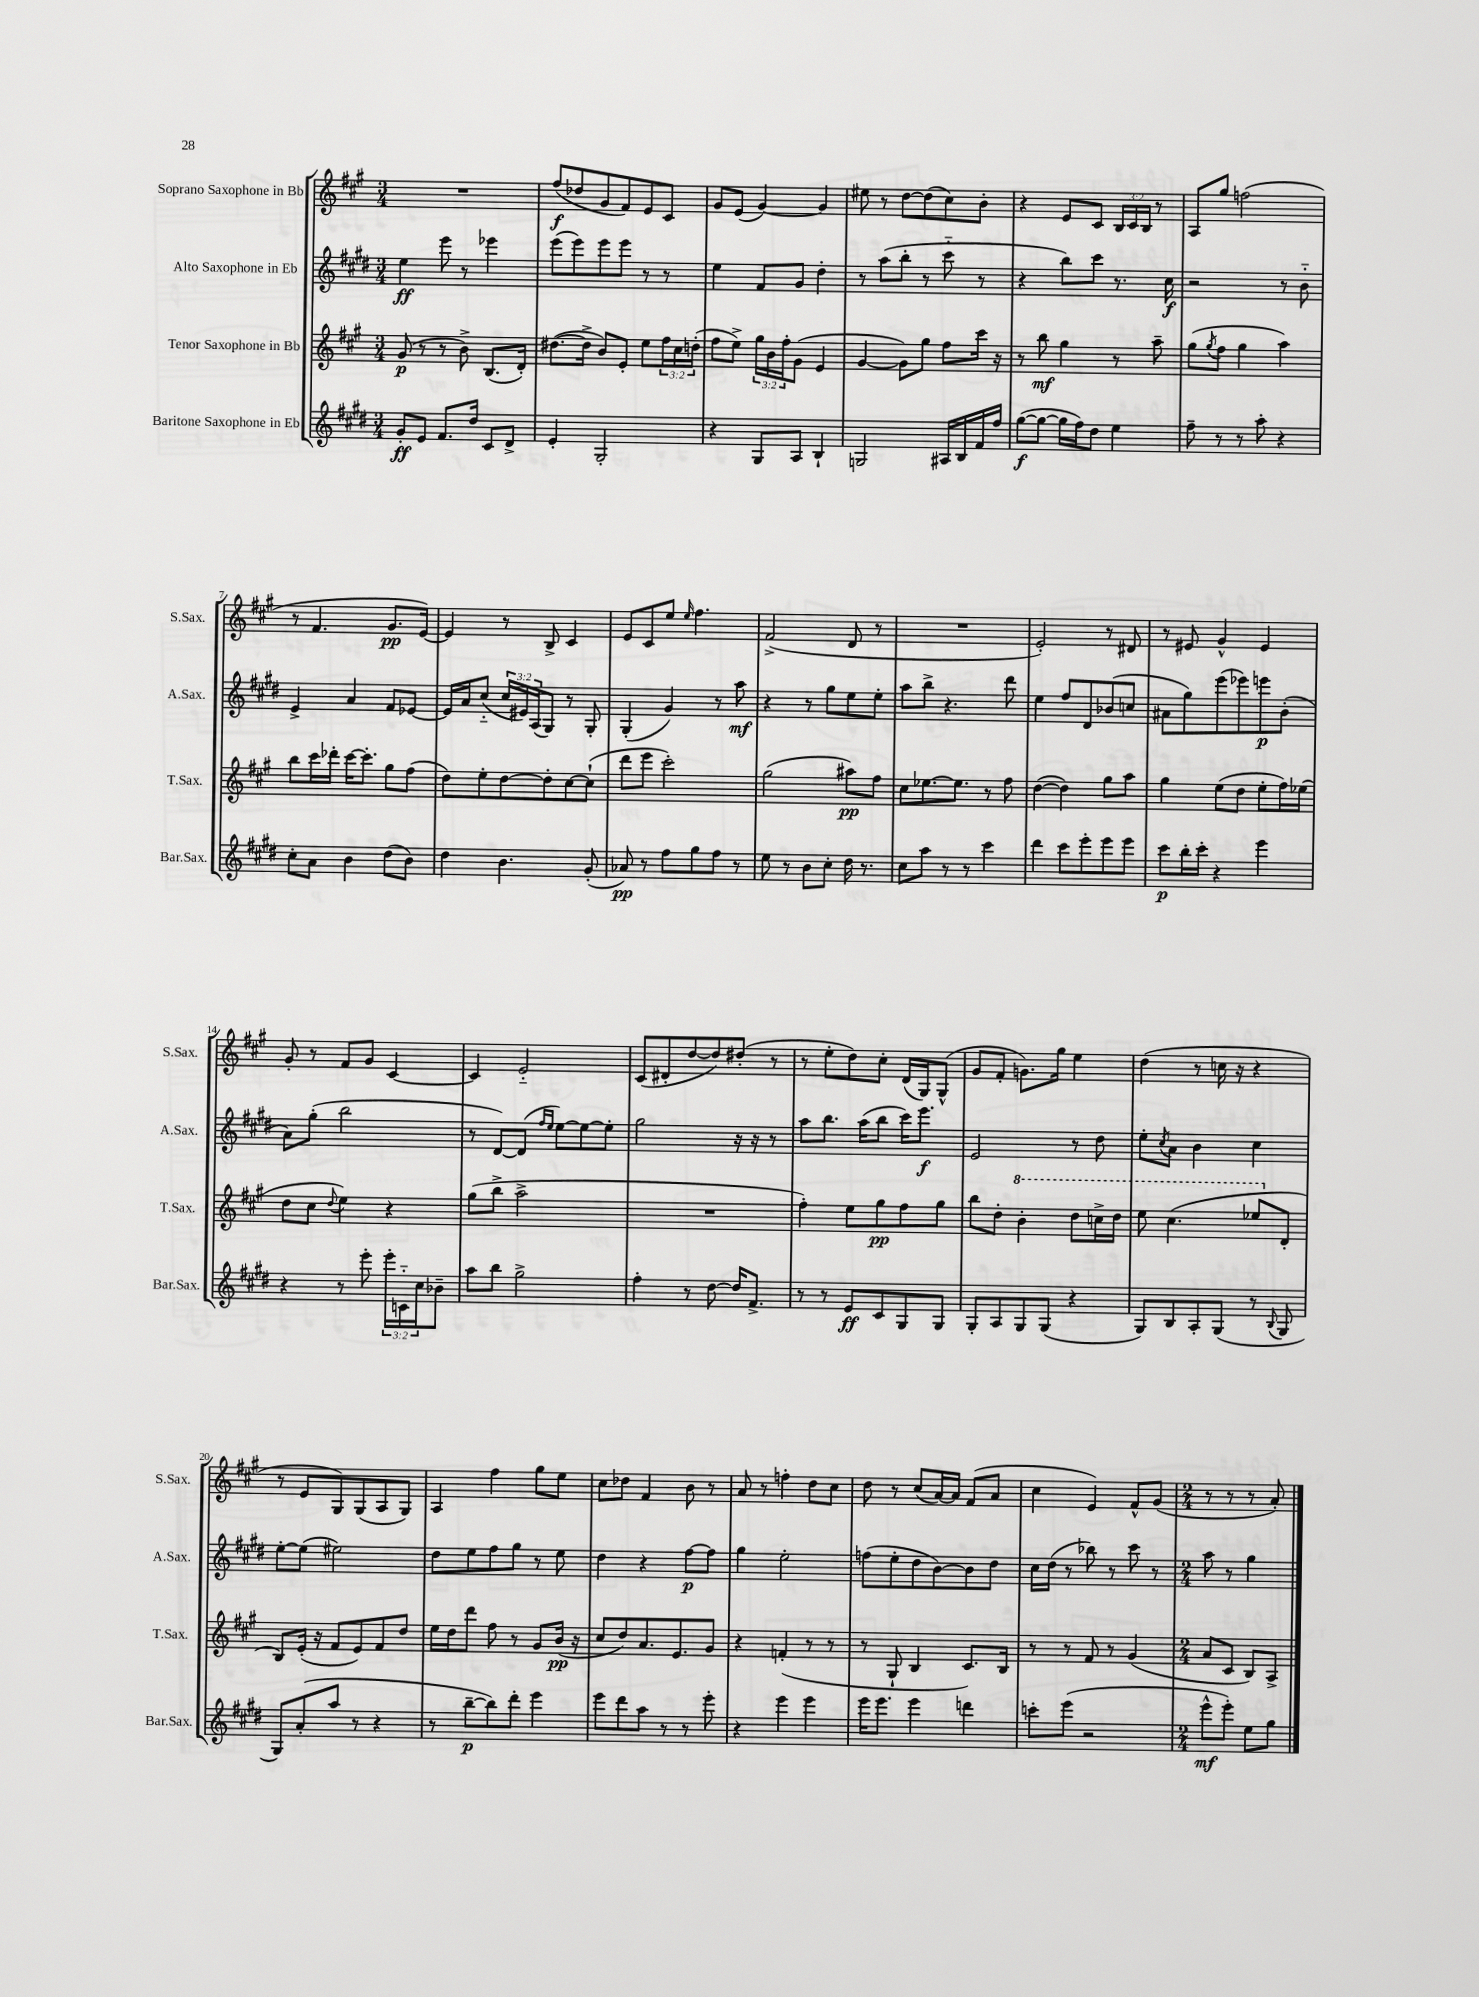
<<
\new StaffGroup <<
\new Staff = "s0" \with { instrumentName = "Soprano Saxophone in Bb" shortInstrumentName = "S.Sax." } {
    \clef treble \key a \major \numericTimeSignature \time 3/4 \override Staff.TupletNumber.text = #tuplet-number::calc-fraction-text
    R2. |
    fis''8\f( des''8 gis'8 fis'8) e'8 cis'8 |
    gis'8 e'8( gis'4~) gis'4 |
    eis''8 r8 d''8~ d''8( cis''8) b'8-. |
    r4 e'8 cis'8 \tuplet 3/2 { b16 cis'16 b16 } r8 |
    a8 gis''8 f''2( |
    r8 fis'4. gis'8.\pp e'16~) |
    e'4 r8 b8-> cis'4 |
    e'8 cis'8 e''8 \grace { e''16 } fis''4. |
    fis'2->( d'8 r8 |
    R2. |
    e'2-.) r8 dis'8 |
    r8 eis'8 gis'4-^ eis'4 |
    gis'8-. r8 fis'8 gis'8 cis'4~ |
    cis'4 e'2-_ |
    cis'8( dis'8-. d''8~ d''8) dis''8-.( r8 |
    r8 e''8-. d''8) cis''8-. d'16( gis16) gis8-^( |
    gis'8 fis'8-. g'8.) gis''16 e''4 |
    d''4( r8 c''16 r16 r4 |
    r8 e'8 gis8) gis8( a8 gis8) |
    a4 fis''4 gis''8 e''8 |
    cis''8 des''8 fis'4 b'8 r8 |
    a'8 r8 f''4-. d''8 cis''8 |
    d''8 r8 cis''8( a'16~) a'16 fis'8( a'8 |
    cis''4 e'4) fis'8-^ gis'8( |
    \numericTimeSignature \time 2/4 r8 r8 r8 a'8-.) \bar "|." |
}
\new Staff = "s1" \with { instrumentName = "Alto Saxophone in Eb" shortInstrumentName = "A.Sax." } {
    \clef treble \key e \major \numericTimeSignature \time 3/4 \override Staff.TupletNumber.text = #tuplet-number::calc-fraction-text
    e''4\ff e'''8 r8 ees'''4 |
    e'''8( e'''8) e'''8 e'''8 r8 r8 |
    e''4 fis'8 gis'8 dis''4-. |
    r8 a''8( b''8-. r8 cis'''8-_ r8 |
    r4 b''8) cis'''8 r8. cis''16\f |
    r2 r8 b'8-_ |
    e'4-> a'4 fis'8 ees'8~ |
    ees'16 a'16 cis''8-_( \tuplet 3/2 { cis''16 eis'16) a16( } gis8) r8 gis8-. |
    gis4-.( gis'4) r8 a''8\mf |
    r4 r8 gis''8 e''8 e''8-. |
    a''8 b''8-> r4. dis'''8 |
    e''4 fis''8 dis'8 bes'8( c''8 |
    ais'8 gis''8) e'''8( ees'''8) e'''8\p b'8-.( |
    a'8) gis''8-.( b''2 |
    r8 dis'8~) dis'8( \grace { fis''16 e''16 } e''8~) e''8~ e''8-. |
    gis''2 r16 r16 r8 |
    a''8 b''8. a''16( b''8 cis'''16) e'''8.\f |
    e'2 r8 dis''8 |
    e''8-. \acciaccatura { cis''8 } a'8 b'4 cis''4 |
    e''8~-. e''8( eis''2) |
    dis''8 e''8 fis''8 gis''8 r8 e''8 |
    dis''4 r4 fis''8~\p fis''8 |
    gis''4 e''2-. |
    f''8( e''8-. dis''8 b'8~) b'8 dis''8 |
    cis''16 dis''16( r8 bes''8) r8 cis'''8 r8 |
    \numericTimeSignature \time 2/4 a''8 r8 gis''4 \bar "|." |
}
\new Staff = "s2" \with { instrumentName = "Tenor Saxophone in Bb" shortInstrumentName = "T.Sax." } {
    \clef treble \key a \major \numericTimeSignature \time 3/4 \override Staff.TupletNumber.text = #tuplet-number::calc-fraction-text
    gis'8\p( r8 r8 b'8->) b8.( d'16-.) |
    dis''8.~( dis''16-> b'8) e'8-. e''8 \tuplet 3/2 { fis''16 cis''16 d''16-.( } |
    fis''8 e''8->) \tuplet 3/2 { gis''16 b'16 fis''16-. } gis'8( e'4 |
    gis'4~ gis'8) gis''8 fis''8 cis'''16 r16 |
    r8 b''8\mf gis''4 r8 a''8-- |
    gis''8( \acciaccatura { gis''8 } fis''8 gis''4 a''4) |
    b''8 cis'''16 des'''16-. cis'''16~ cis'''8.-. gis''8 fis''8( |
    d''8) e''8-. d''8~ d''8-. cis''8~ cis''8-!( |
    d'''8 e'''8 cis'''2-.) |
    gis''2( ais''8\pp) fis''8 |
    cis''8 ees''8.~ ees''8. r8 fis''8 |
    d''4~( d''4) gis''8 a''8 |
    gis''4 e''8( d''8 e''8-. fis''16) ees''16( |
    d''8 cis''8 \appoggiatura { d''8 } e''4) r4 |
    gis''8( b''8-> a''2-> |
    R2. |
    fis''4-.) e''8 gis''8\pp fis''8 gis''8 |
    b''8 d''8-. \ottava #1 b''4-. d'''8 c'''16-> d'''16 |
    e'''8 cis'''4.( ees'''8 \ottava #0 d'8-. |
    b8) e'16-.( r16 fis'8 e'8) fis'8 d''8 |
    e''16 d''16 d'''8 fis''8 r8 gis'8 b'16\pp( r16 |
    cis''8 d''8) a'8. e'8. gis'8 |
    r4 f'4-.( r8 r8 |
    r8 gis8-! b4 cis'8.) b16 |
    r8 r8 fis'8 r8 gis'4( |
    \numericTimeSignature \time 2/4 a'8 cis'8 b8) a8-> \bar "|." |
}
\new Staff = "s3" \with { instrumentName = "Baritone Saxophone in Eb" shortInstrumentName = "Bar.Sax." } {
    \clef treble \key e \major \numericTimeSignature \time 3/4 \override Staff.TupletNumber.text = #tuplet-number::calc-fraction-text
    gis'8-.\ff e'8 fis'8. dis''16 cis'8 dis'8-> |
    e'4-. gis2-. |
    r4 gis8 a8 b4-! |
    g2 ais16 b16 fis'16 fis''16 |
    gis''8~\f( gis''8~ gis''16 fis''16) dis''8 e''4 |
    fis''8-- r8 r8 a''8-. r4 |
    cis''8-. a'8 b'4 dis''8( b'8) |
    dis''4 b'4. gis'8-.( |
    aes'8\pp) r8 fis''8 gis''8 fis''8 r8 |
    e''8 r8 b'8 cis''8-. dis''16 r8. |
    cis''8 a''8 r8 r8 cis'''4 |
    dis'''4 cis'''8 e'''8-. e'''8 e'''8 |
    cis'''8\p b''16-. cis'''16-. r4 e'''4 |
    r4 r8 e'''8-. \tuplet 3/2 { e'''16-. c'16-_ cis''16 } bes'8-- |
    a''8 b''8 gis''2-> |
    fis''4-. r8 dis''8~ dis''16 fis'8.-> |
    r8 r8 e'8\ff cis'8 gis8 gis8 |
    gis8-. a8 gis8 gis8( r4 |
    gis8) b8 a8-. gis8( r8 \appoggiatura { b8 } gis8 |
    gis8) a'8-.( a''8 r8 r4 |
    r8 b''8~--\p b''8) dis'''8-. e'''4 |
    e'''8 dis'''8 a''8 r8 r8 e'''8-. |
    r4 e'''4 e'''4 |
    e'''16 e'''8. e'''4 d'''4 |
    c'''8-. e'''8( r2 |
    \numericTimeSignature \time 2/4 e'''8-^\mf e'''8-.) e''8 gis''8 \bar "|." |
}
>>
>>
